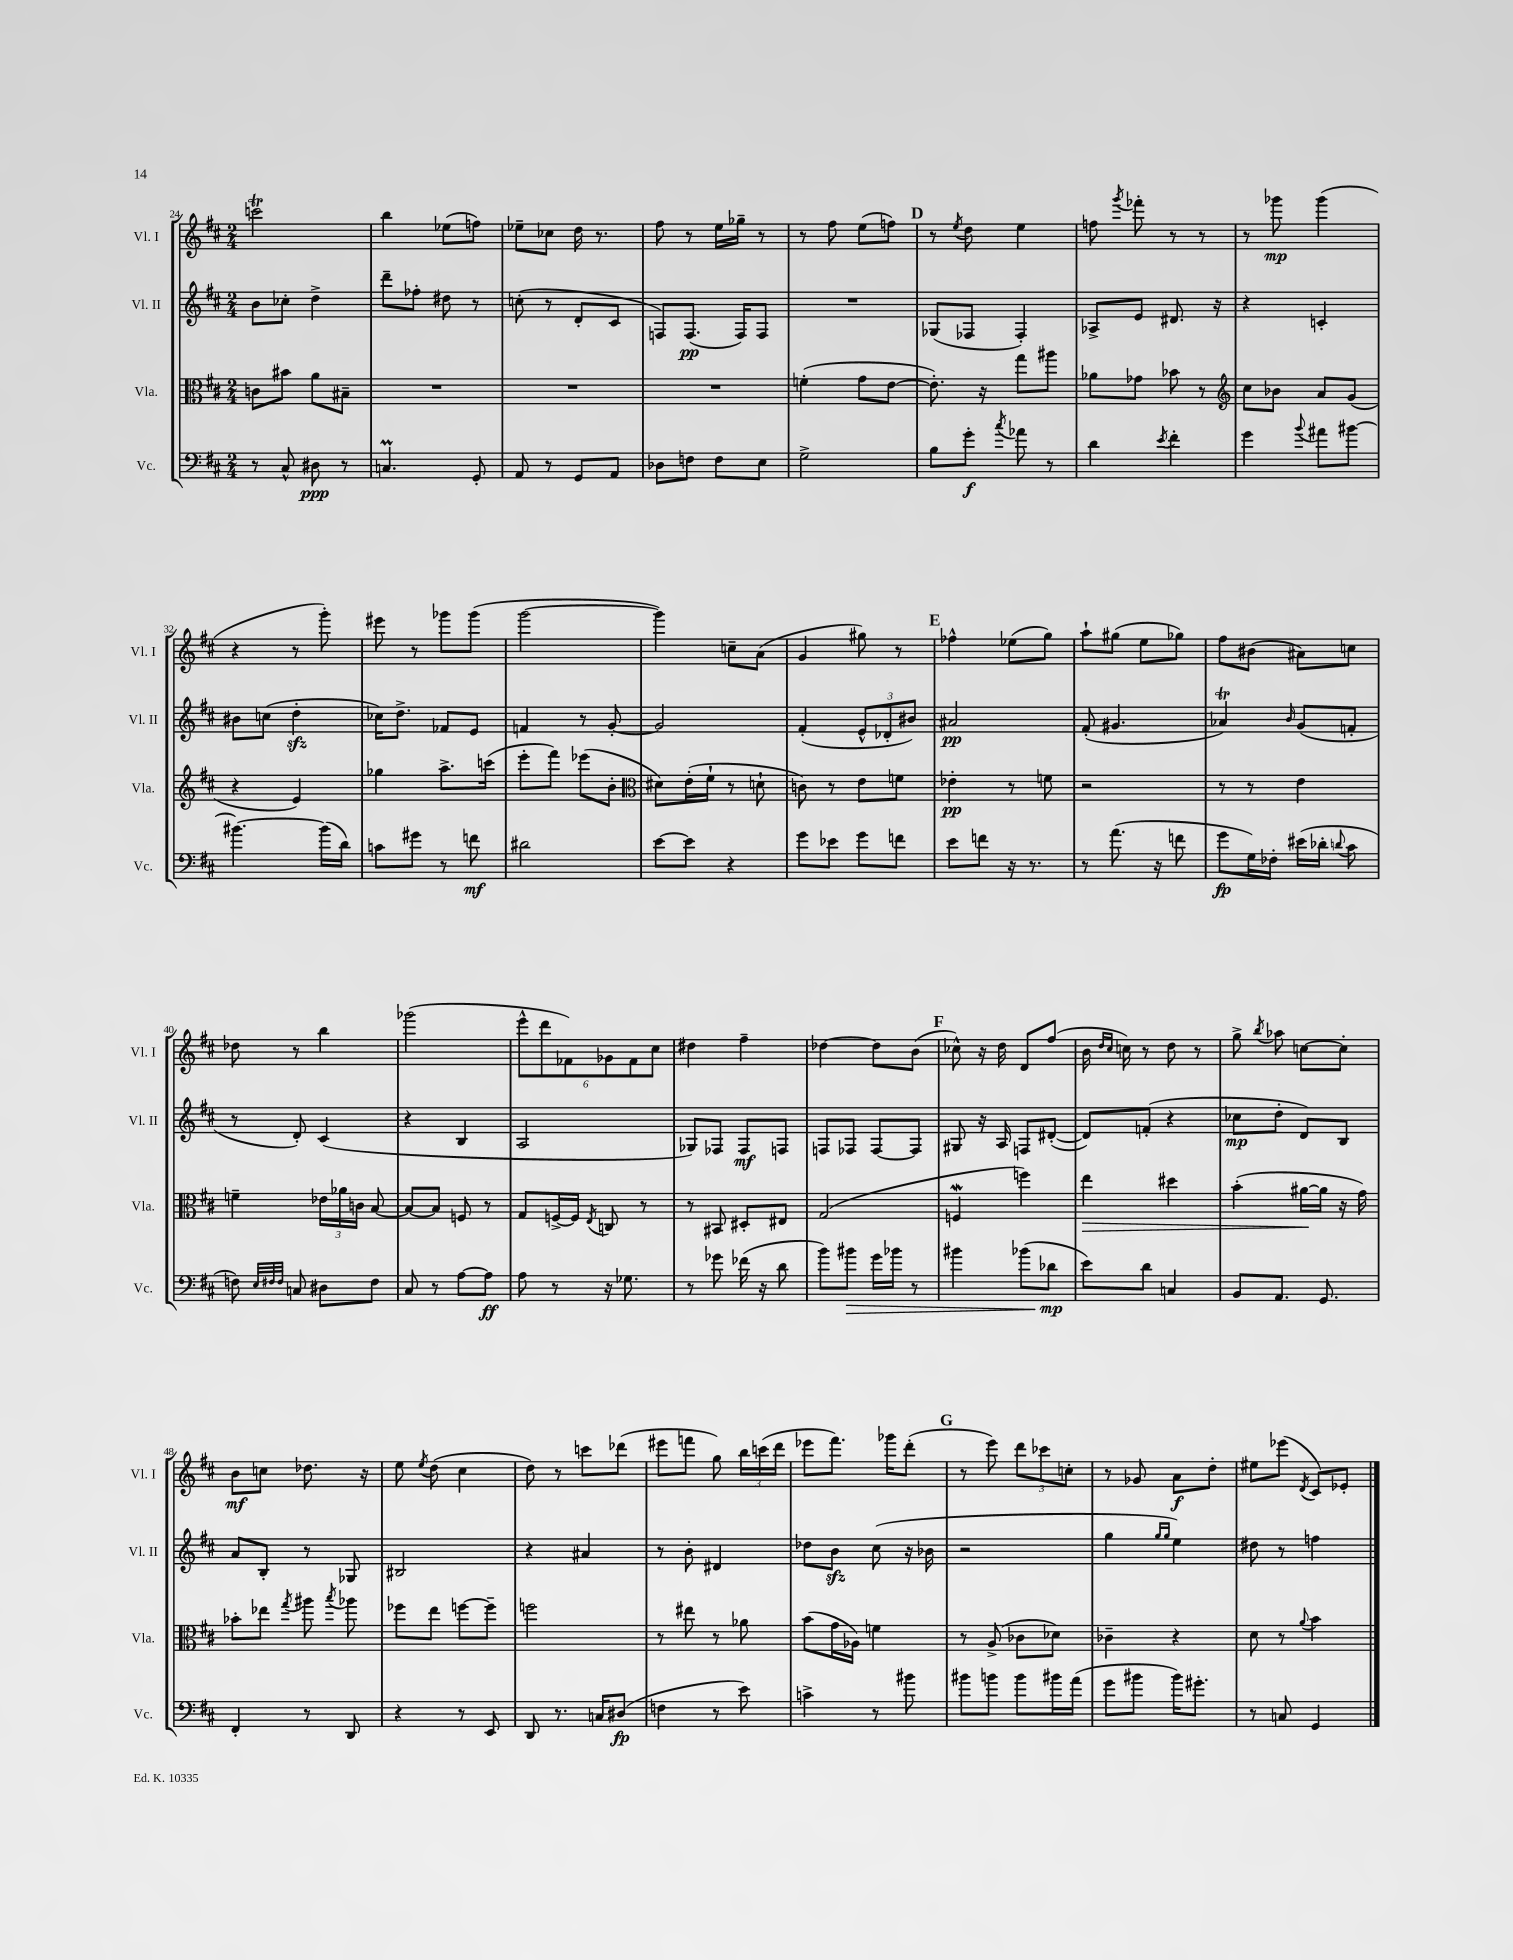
<<
\new StaffGroup <<
\new Staff = "s0" \with { instrumentName = "Vl. I" shortInstrumentName = "Vl. I" } {
    \clef treble \key d \major \numericTimeSignature \time 2/4
    \autoBeamOff c'''2\trill |
    b''4 ees''8[( f''8]) |
    ees''8[-- ces''8] d''16 r8. |
    fis''8 r8 e''16[ ges''16]-- r8 |
    r8 fis''8 e''8[( f''8]) |
    \mark \markup { \bold "D" } r8 \acciaccatura { e''8 } d''8 e''4 |
    f''8 \acciaccatura { g'''8 } fes'''8-. r8 r8 |
    r8 ges'''8\mp ges'''4( |
    r4 r8 g'''8-.) |
    eis'''8 r8 ges'''8[ ges'''8]( |
    g'''2~ |
    g'''4) c''8[-- a'8]( |
    g'4 gis''8) r8 |
    \mark \markup { \bold "E" } fes''4-^ ees''8[( g''8]) |
    a''8[-! gis''8]( e''8[ ges''8]) |
    fis''8[ bis'8]( ais'8[) c''8] |
    des''8 r8 b''4 |
    ges'''2( |
    \tuplet 6/4 { e'''8[-^ d'''8 fes'8) ges'8 fes'8 cis''8] } |
    dis''4 fis''4-- |
    des''4~ des''8[ b'8]( |
    \mark \markup { \bold "F" } ces''8-^) r16 d''16 d'8[ fis''8]( |
    b'16 \grace { d''16[ cis''16] } c''16) r8 d''8 r8 |
    g''8-> \acciaccatura { b''8 } aes''8 c''8[~ c''8]-. |
    b'8[\mf c''8] des''8. r16 |
    e''8 \acciaccatura { e''8 } d''8( cis''4 |
    d''8) r8 c'''8[ des'''8]( |
    eis'''8[ f'''8] g''8) \tuplet 3/2 { b''16[ c'''16( d'''16] } |
    ees'''8[ fis'''8.]) ges'''16[ d'''8]-.( |
    \mark \markup { \bold "G" } r8 e'''8) \tuplet 3/2 { d'''8[ ces'''8 c''8]-. } |
    r8 ges'8 a'8[\f d''8]-. |
    eis''8[ ees'''8]( \acciaccatura { d'8 } cis'8[) ees'8]-. \bar "|." |
}
\new Staff = "s1" \with { instrumentName = "Vl. II" shortInstrumentName = "Vl. II" } {
    \clef treble \key d \major \numericTimeSignature \time 2/4
    \autoBeamOff b'8[ ces''8]-. d''4-> |
    d'''8[-- fes''8]-. dis''8 r8 |
    c''8-.( r8 d'8[-. cis'8] |
    f8[) f8.]\pp( f16[) f8] |
    R2 |
    \mark \markup { \bold "D" } ges8[( fes8] fes4-.) |
    aes8[-> e'8] dis'8. r16 |
    r4 c'4-. |
    bis'8[ c''8]( d''4-.\sfz |
    ces''16[) d''8.]-> fes'8[ e'8] |
    f'4 r8 g'8~-. |
    g'2 |
    fis'4-.( \tuplet 3/2 { e'8[-^ des'8-. bis'8]) } |
    \mark \markup { \bold "E" } ais'2\pp |
    fis'8-.( gis'4. |
    aes'4\trill) \grace { b'16 } g'8[( f'8]-. |
    r8 d'8-.) cis'4( |
    r4 b4 |
    a2 |
    ges8[) fes8] fes8[\mf f8] |
    f8[ fes8] fes8[~ fes8] |
    \mark \markup { \bold "F" } gis8 r16 a16 f8[ dis'8]~-.( |
    dis'8[) f'8]-.( r4 |
    ces''8[\mp d''8]-. d'8[) b8] |
    a'8[ b8]-. r8 ges8 |
    bis2 |
    r4 ais'4 |
    r8 b'8-. dis'4 |
    des''8[ b'8]\sfz cis''8( r16 bes'16 |
    \mark \markup { \bold "G" } r2 |
    g''4 \grace { g''16[ g''16] } e''4) |
    dis''8 r8 f''4 \bar "|." |
}
\new Staff = "s2" \with { instrumentName = "Vla." shortInstrumentName = "Vla." } {
    \clef alto \key d \major \numericTimeSignature \time 2/4
    \autoBeamOff c'8[ bis'8] a'8[ bis8]-- |
    R2 |
    R2 |
    R2 |
    f'4-.( g'8[ e'8]~ |
    \mark \markup { \bold "D" } e'8.-.) r16 g''8[ ais''8] |
    aes'8[ ges'8] bes'8 r8 |
    \clef treble cis''8[ bes'8] a'8[ g'8]( |
    r4 e'4) |
    ges''4 a''8.[-> c'''16]( |
    e'''8[-. fis'''8]) ees'''8[( b'8]-. |
    \clef alto dis'8[) e'16-.( fis'16]-! r8 d'8-! |
    c'8) r8 e'8[ f'8] |
    \mark \markup { \bold "E" } ees'4-.\pp r8 f'8 |
    r2 |
    r8 r8 e'4 |
    f'4-- \tuplet 3/2 { ees'16[ aes'16 c'16] } b8~ |
    b8[~ b8] f8 r8 |
    g8[ f16~-> f16] \acciaccatura { e8 } c8 r8 |
    r8 bis,8 dis8[-. eis8] |
    g2( |
    \mark \markup { \bold "F" } f4\mordent f''4) |
    e''4\> dis''4 |
    b'4-.( ais'16[~\! ais'16] r16 g'16) |
    bes'8[-. ees''8] \acciaccatura { g''8 } ais''8 \acciaccatura { b''8 } aes''8 |
    fes''8[ e''8] f''8[~ f''8]-- |
    f''2 |
    r8 eis''8 r8 aes'8 |
    b'8[( g'16 aes16]) f'4 |
    \mark \markup { \bold "G" } r8 a8->( ces'8[ des'8]) |
    ces'4-- r4 |
    d'8 r8 \appoggiatura { a'8 } b'4 \bar "|." |
}
\new Staff = "s3" \with { instrumentName = "Vc." shortInstrumentName = "Vc." } {
    \clef bass \key d \major \numericTimeSignature \time 2/4
    \autoBeamOff r8 cis8-^ dis8\ppp r8 |
    c4.\prall g,8-. |
    a,8 r8 g,8[ a,8] |
    des8[ f8] f8[ e8] |
    g2-> |
    \mark \markup { \bold "D" } b8[ g'8]-.\f \acciaccatura { cis''8 } aes'8 r8 |
    d'4 \acciaccatura { e'8 } fis'4-. |
    g'4 \appoggiatura { b'8 } ais'8[ bis'8]~ |
    bis'4.~ bis'16[( d'16]) |
    c'8[ gis'8] r8 f'8\mf |
    dis'2 |
    e'8[~ e'8] r4 |
    g'8[ ees'8] g'8[ f'8] |
    \mark \markup { \bold "E" } e'8[ f'8] r16 r8. |
    r8 a'8.( r16 f'8 |
    g'8[\fp g16) fes16]-. eis'16[( des'16]-. \appoggiatura { d'8 } cis'8 |
    f8) \grace { e32[ fis32 fis32] } c8 dis8[ fis8] |
    cis8 r8 a8[~ a8]\ff |
    a8 r8 r16 ges8. |
    r8 ges'8 fes'16( r16 d'8 |
    b'8[) bis'8]\> g'16[ bes'16] r8 |
    \mark \markup { \bold "F" } bis'4 bes'8[( des'8]\mp\! |
    e'8[) d'8] c4 |
    b,8[ a,8.] g,8. |
    fis,4-. r8 d,8 |
    r4 r8 e,8 |
    d,8 r8. c16[ dis8]\fp( |
    f4 r8 e'8) |
    c'4-> r8 bis'8 |
    \mark \markup { \bold "G" } bis'8[ b'8] b'8[ bis'16 a'16]( |
    g'8[ bis'8] bis'16[) gis'8.]-. |
    r8 c8 g,4 \bar "|." |
}
>>
>>
\layout { \context { \Score currentBarNumber = #24 } }
